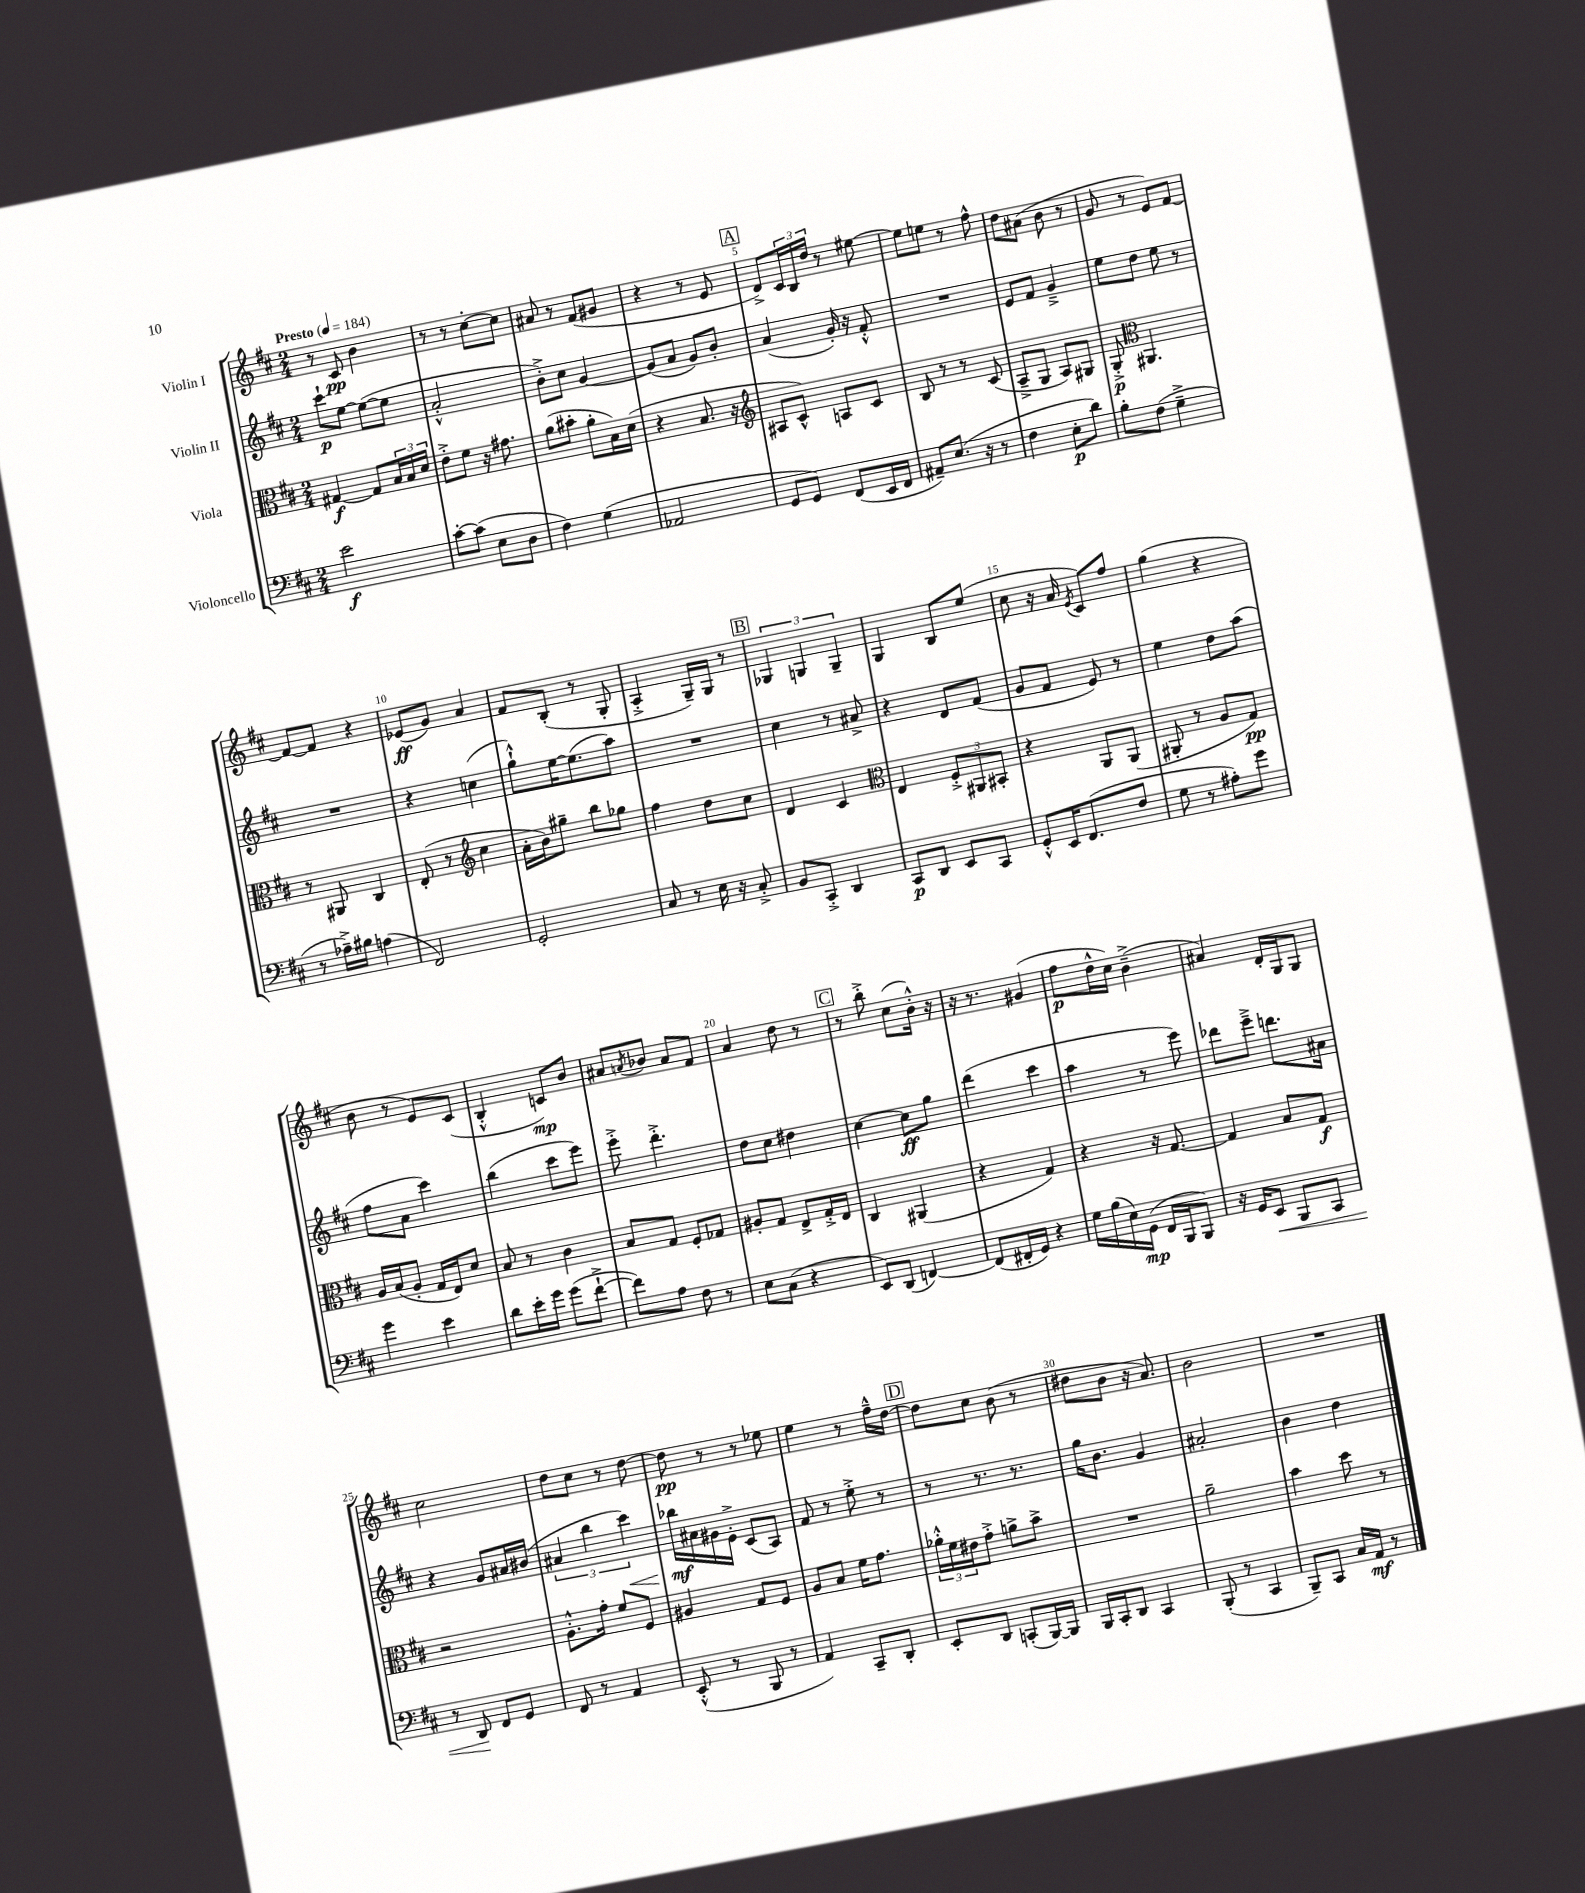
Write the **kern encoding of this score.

**kern	**dynam	**kern	**dynam	**kern	**dynam	**kern	**dynam
*part4	*part4	*part3	*part3	*part2	*part2	*part1	*part1
*staff4	*staff4	*staff3	*staff3	*staff2	*staff2	*staff1	*staff1
*I"Violoncello	*	*I"Viola	*	*I"Violin II	*	*I"Violin I	*
*clefF4	*	*clefC3	*	*clefG2	*	*clefG2	*
*k[f#c#]	*	*k[f#c#]	*	*k[f#c#]	*	*k[f#c#]	*
*M2/4	*	*M2/4	*	*M2/4	*	*M2/4	*
*MM184	*	*MM184	*	*MM184	*	*MM184	*
=1	=1	=1	=1	=1	=1	=1	=1
!	!	!	!	!	!	!LO:TX:a:B:t=Presto	!
2e\	f	[4G#X/	f	8ccc#`\L	p	8r	.
.	.	.	.	[8ee\J	.	8c#/	pp
.	.	8G#/L]	.	(8ee\L_	.	4b\	.
.	.	24B/L	.	8ee\J]	.	.	.
.	.	24B/	.	.	.	.	.
.	.	24d/JJ	.	.	.	.	.
=2	=2	=2	=2	=2	=2	=2	=2
[8c#'\L	.	8e'^\L	.	2a'^^/	.	8r	.
(8c#\J]	.	8f#\J	.	.	.	8r	.
8E\L	.	16r	.	.	.	[8cc#'\L	.
.	.	8.g#X\	.	.	.	.	.
8D\J	.	.	.	.	.	8cc#\J]	.
=3	=3	=3	=3	=3	=3	=3	=3
4F#\)	.	(8a\L	.	8b'^\L)	.	8a#X/	.
.	.	8b#X'\J	.	8cc#\J	.	8r	.
(4G\	.	8a'\L	.	[4g/	.	(8f#/L	.
.	.	16B\L)	.	.	.	8g#X/J	.
.	.	(16d\JJ	.	.	.	.	.
=4	=4	=4	=4	=4	=4	=4	=4
2AA-X/	.	4r	.	(8g/L]	.	4r	.
.	.	.	.	8a/J	.	.	.
.	.	8.B/	.	8g/L)	.	8r	.
.	.	.	.	8b'/J	.	8e/	.
.	.	16r	.	.	.	.	.
!!LO:REH:place=s1:t=A
=5	=5	=5	=5	=5	=5	=5	=5
*	*	*clefG2	*	*	*	*	*
8GG/L	.	8A#X/L	.	(4a/	.	8d^/L)	.
8GG/J)	.	8c#^^/J)	.	.	.	24c#/L	.
.	.	.	.	.	.	24B/	.
.	.	.	.	.	.	24dd/JJ	.
(8FF#/L	.	8An/L	.	16g'/)	.	8r	.
.	.	.	.	16r	.	.	.
16EE/L	.	8c#/J	.	8f#'^^/	.	[8ee#X\	.
16FF#/JJ	.	.	.	.	.	.	.
=6	=6	=6	=6	=6	=6	=6	=6
8AA#X~/L)	.	8B/	.	2r	.	8ee#\L]	.
(8.E/J	.	8r	.	.	.	8een\J	.
.	.	8r	.	.	.	8r	.
16r	.	.	.	.	.	.	.
8r	.	(8c#/	.	.	.	8ff#^^\	.
=7	=7	=7	=7	=7	=7	=7	=7
4F#\	.	8A~^/L	.	8e/L	.	8dd\L	.
.	.	8G/J	.	8f#/J	.	(8a#X\J	.
8E'\L	p	8A/L)	.	4g~^/	.	8b\	.
8d\J)	.	8G#X/J	.	.	.	8r	.
=8	=8	=8	=8	=8	=8	=8	=8
8B'\L	.	8G'^/	p	8ee\L	.	8g/	.
*	*	*clefC3	*	*	*	*	*
(8F#\J	.	4.AA#X/	.	8dd\J	.	8r	.
4G~^\	.	.	.	8ee\	.	8e/L)	.
.	.	.	.	8r	.	[8f#/J	.
!!LO:LB:g=z
=9	=9	=9	=9	=9	=9	=9	=9
8r	.	8r	.	2r	.	8f#/L_	.
16A-X~^\LL)	.	8AA#X/	.	.	.	8f#/J]	.
16B#X\JJ	.	.	.	.	.	.	.
(4An\	.	4C#/	.	.	.	4r	.
=10	=10	=10	=10	=10	=10	=10	=10
2FF#/)	.	(8E'/	.	4r	.	(8e-X/L	ff
.	.	8r	.	.	.	8g/J)	.
*	*	*clefG2	*	*	*	*	*
.	.	4cc#\	.	(4ccn\	.	4a/	.
=11	=11	=11	=11	=11	=11	=11	=11
2GG'/	.	16a'\LL	.	8gg`^^\L)	.	8f#/L	.
.	.	16b\J)	.	.	.	.	.
.	.	8gg#X~\J	.	[16ee\K	.	(8B'/J	.
.	.	.	.	(8.ee\]	.	.	.
.	.	8bb\L	.	.	.	8r	.
.	.	8gg-X\J	.	8aa\J)	.	8G'/	.
=12	=12	=12	=12	=12	=12	=12	=12
8C#/	.	4ff#\	.	2r	.	4A'^/	.
8r	.	.	.	.	.	.	.
16E\	.	8dd\L	.	.	.	16G~/LL)	.
16r	.	.	.	.	.	16G/JJ	.
8C#'^/	.	8cc#\J	.	.	.	8r	.
!!LO:REH:place=s1:t=B
=13	=13	=13	=13	=13	=13	=13	=13
8BB/L	.	4d/	.	4cc#\	.	6G-X/	.
8CC#'^/J	.	.	.	.	.	.	.
.	.	.	.	.	.	6Gn/	.
4DD/	.	4c#/	.	8r	.	.	.
.	.	.	.	.	.	6G~/	.
.	.	.	.	8a#X^/	.	.	.
=14	=14	=14	=14	=14	=14	=14	=14
*	*	*clefC3	*	*	*	*	*
8CC#/L	p	4E/	.	4r	.	4G/	.
8DD/J	.	.	.	.	.	.	.
8EE/L	.	12F#'^/L	.	8d/L	.	8B/L	.
.	.	12AA#X/	.	.	.	.	.
8CC#/J	.	.	.	(8f#/J	.	(8ee/J	.
.	.	12BB#X'/J	.	.	.	.	.
=15	=15	=15	=15	=15	=15	=15	=15
8GG'^^/L	.	4r	.	8g/L	.	8cc#\	.
16EE/K	.	.	.	8f#/J	.	16r	.
(8.FF#/	.	.	.	.	.	16a/	.
.	.	.	.	.	.	8qe/	.
.	.	8AA/L	.	8e/)	.	8c#/L)	.
8F#/J	.	(8AA/J	.	8r	.	8ff#/J	.
=16	=16	=16	=16	=16	=16	=16	=16
8G\	.	8AA#X'/	.	4ee\	.	(4gg\	.
8r	.	8r	.	.	.	.	.
8A#X'\L)	.	8A/L	.	8dd\L	.	4r	.
8g\J	.	8G/J)	pp	(8aa\J	.	.	.
!!LO:LB:g=z
=17	=17	=17	=17	=17	=17	=17	=17
4g\	.	16A/LL	.	8ff#\L	.	8b\	.
.	.	(16B/J	.	.	.	.	.
.	.	8A'/J	.	8a\J	.	8r	.
4e\	.	16G/LL	.	4ccc#\)	.	8e/L)	.
.	.	16E/J)	.	.	.	.	.
.	.	8d/J	.	.	.	(8c#/J	.
=18	=18	=18	=18	=18	=18	=18	=18
8d\L	.	8B/	.	(4bb\	.	4B'^^/	.
16e'\L	.	8r	.	.	.	.	.
16g\JJ	.	.	.	.	.	.	.
(8g\L	.	4c#\	.	8ccc#\L	.	8cn/L)	mp
[8f#`^\J	.	.	.	8eee\J)	.	8b/J	.
=19	=19	=19	=19	=19	=19	=19	=19
8f#\L])	.	8B/L	.	8eee'^\	.	8a#X/L	.
.	.	.	.	.	.	8qan/	.
8A\J	.	8G/J	.	4.ddd'^\	.	8b-X/J	.
8F#\	.	8F#'/L	.	.	.	8a/L	.
8r	.	8G-X/J	.	.	.	8f#/J	.
=20	=20	=20	=20	=20	=20	=20	=20
8E\L	.	8A#X'/L	.	8dd\L	.	4a/	.
(8C#\J	.	8G/J	.	8cc#\J	.	.	.
4r	.	8E^/L	.	4dd#X\	.	8dd\	.
.	.	16G'^/L	.	.	.	8r	.
.	.	16E/JJ	.	.	.	.	.
!!LO:REH:place=s1:t=C
=21	=21	=21	=21	=21	=21	=21	=21
8EE/L)	.	4C#/	.	[4cc#\	.	8r	.
(8DD/J	.	.	.	.	.	8bb'^\	.
[4FFn/)	.	(4AA#X/	.	8cc#\L]	ff	(8cc#\L	.
.	.	.	.	8gg\J	.	16b'^^\Jk)	.
.	.	.	.	.	.	16r	.
=22	=22	=22	=22	=22	=22	=22	=22
(8FF/L]	.	4r	.	(4ddd\	.	16r	.
.	.	.	.	.	.	8.r	.
16FF#X'/L	.	.	.	.	.	.	.
16GG/JJ)	.	.	.	.	.	.	.
4r	.	4G/)	.	4ccc#\	.	(4g#X/	.
=23	=23	=23	=23	=23	=23	=23	=23
16G\LL	.	4r	.	4aa\	.	8ff#\L	p
(16B\	.	.	.	.	.	.	.
16E\)	.	.	.	.	.	16dd^^\L	.
(16GG\JJ	mp	.	.	.	.	16cc#\JJ)	.
16FF#/LL	.	16r	.	8r	.	(4b~^\	.
16BBB/J	.	[8.G/	.	.	.	.	.
8BBB/J)	.	.	.	8eee\)	.	.	.
=24	=24	=24	=24	=24	=24	=24	=24
16r	.	4G/]	.	8ddd-X\L	.	4a#X/)	.
16GG/KL	.	.	.	.	.	.	.
!	!LO:HP:b	!	!	!	!	!	!
8EE/J	<	.	.	8eee~^\J	.	.	.
8BBB/L	.	8B/L	.	8.dddn\L	.	16d'/LL	.
.	.	.	.	.	.	16G/J	.
8CC#/J	.	8G/J	f	.	.	8G/J	.
.	.	.	.	16a#X\Jk	.	.	.
!!LO:LB:g=z
=25	=25	=25	=25	=25	=25	=25	=25
8r	.	2r	.	4r	.	2cc#\	.
8DD/	.	.	.	.	.	.	.
8FF#/L	[	.	.	8g/L	.	.	.
8GG/J	.	.	.	16a#X/L	.	.	.
.	.	.	.	(16b#X/JJ	.	.	.
=26	=26	=26	=26	=26	=26	=26	=26
8FF#/	.	8.A'^^\L	.	6a#X/	.	8dd\L	.
8r	.	.	.	.	.	8cc#\J	.
.	.	.	.	6bb\	.	.	.
.	.	16g'\Jk	.	.	.	.	.
4AA/	.	8f#/L	.	.	.	8r	.
!	!	!	!	!	!LO:HP:b	!	!
.	.	.	.	6ccc#\)	<	.	.
.	.	8F#/J	.	.	.	[8dd\	.
=27	=27	=27	=27	=27	=27	=27	=27
(8EE'^^/	.	4A#X/	.	16bb-X\LL	mf	8dd\]	pp
.	.	.	.	16a#X\	[	.	.
8r	.	.	.	16g#X\	.	8r	.
.	.	.	.	16e'^\JJ	.	.	.
8BBB/	.	8G/L	.	(8c#/L	.	8r	.
8r	.	8F#/J	.	8A/J)	.	8ee-X\	.
=28	=28	=28	=28	=28	=28	=28	=28
4AA/)	.	8A/L	.	8f#/	.	4ee\	.
.	.	8B/J	.	8r	.	.	.
8CC#~/L	.	16f#\KL	.	8ee'^\	.	8r	.
.	.	8.g\J	.	.	.	.	.
8DD'/J	.	.	.	8r	.	16ff#~^^\LL	.
.	.	.	.	.	.	[16dd\JJ	.
!!LO:REH:place=s1:t=D
=29	=29	=29	=29	=29	=29	=29	=29
8EE'/L	.	24a-X'^^\LL	.	8r	.	8dd\L]	.
.	.	24f#\	.	.	.	.	.
.	.	24e#X\J	.	.	.	.	.
8DD/J	.	8g'^\J	.	8.r	.	8cc#\J	.
(8CCn'/L	.	8an^\L	.	.	.	(8b\	.
.	.	.	.	8.r	.	.	.
[16BBB/L)	.	8b^\J	.	.	.	8r	.
16BBB/JJ]	.	.	.	.	.	.	.
=30	=30	=30	=30	=30	=30	=30	=30
16BBB/LL	.	2r	.	16gg\KL	.	8dd#X\L	.
16CC#'/J	.	.	.	8.b\J	.	.	.
8DD/J	.	.	.	.	.	8b\J	.
4CC#/	.	.	.	4g/	.	16r	.
.	.	.	.	.	.	8.a/)	.
=31	=31	=31	=31	=31	=31	=31	=31
(8BBB'/	.	2a~\	.	2a#X'/	.	2b\	.
8r	.	.	.	.	.	.	.
4CC#/	.	.	.	.	.	.	.
=32	=32	=32	=32	=32	=32	=32	=32
8BBB~/L)	.	4b\	.	4b\	.	2r	.
8CC#/J	.	.	.	.	.	.	.
16C#/LL	.	8dd\	.	4dd\	.	.	.
16AA/JJ	mf	.	.	.	.	.	.
8r	.	8r	.	.	.	.	.
==	==	==	==	==	==	==	==
*-	*-	*-	*-	*-	*-	*-	*-
